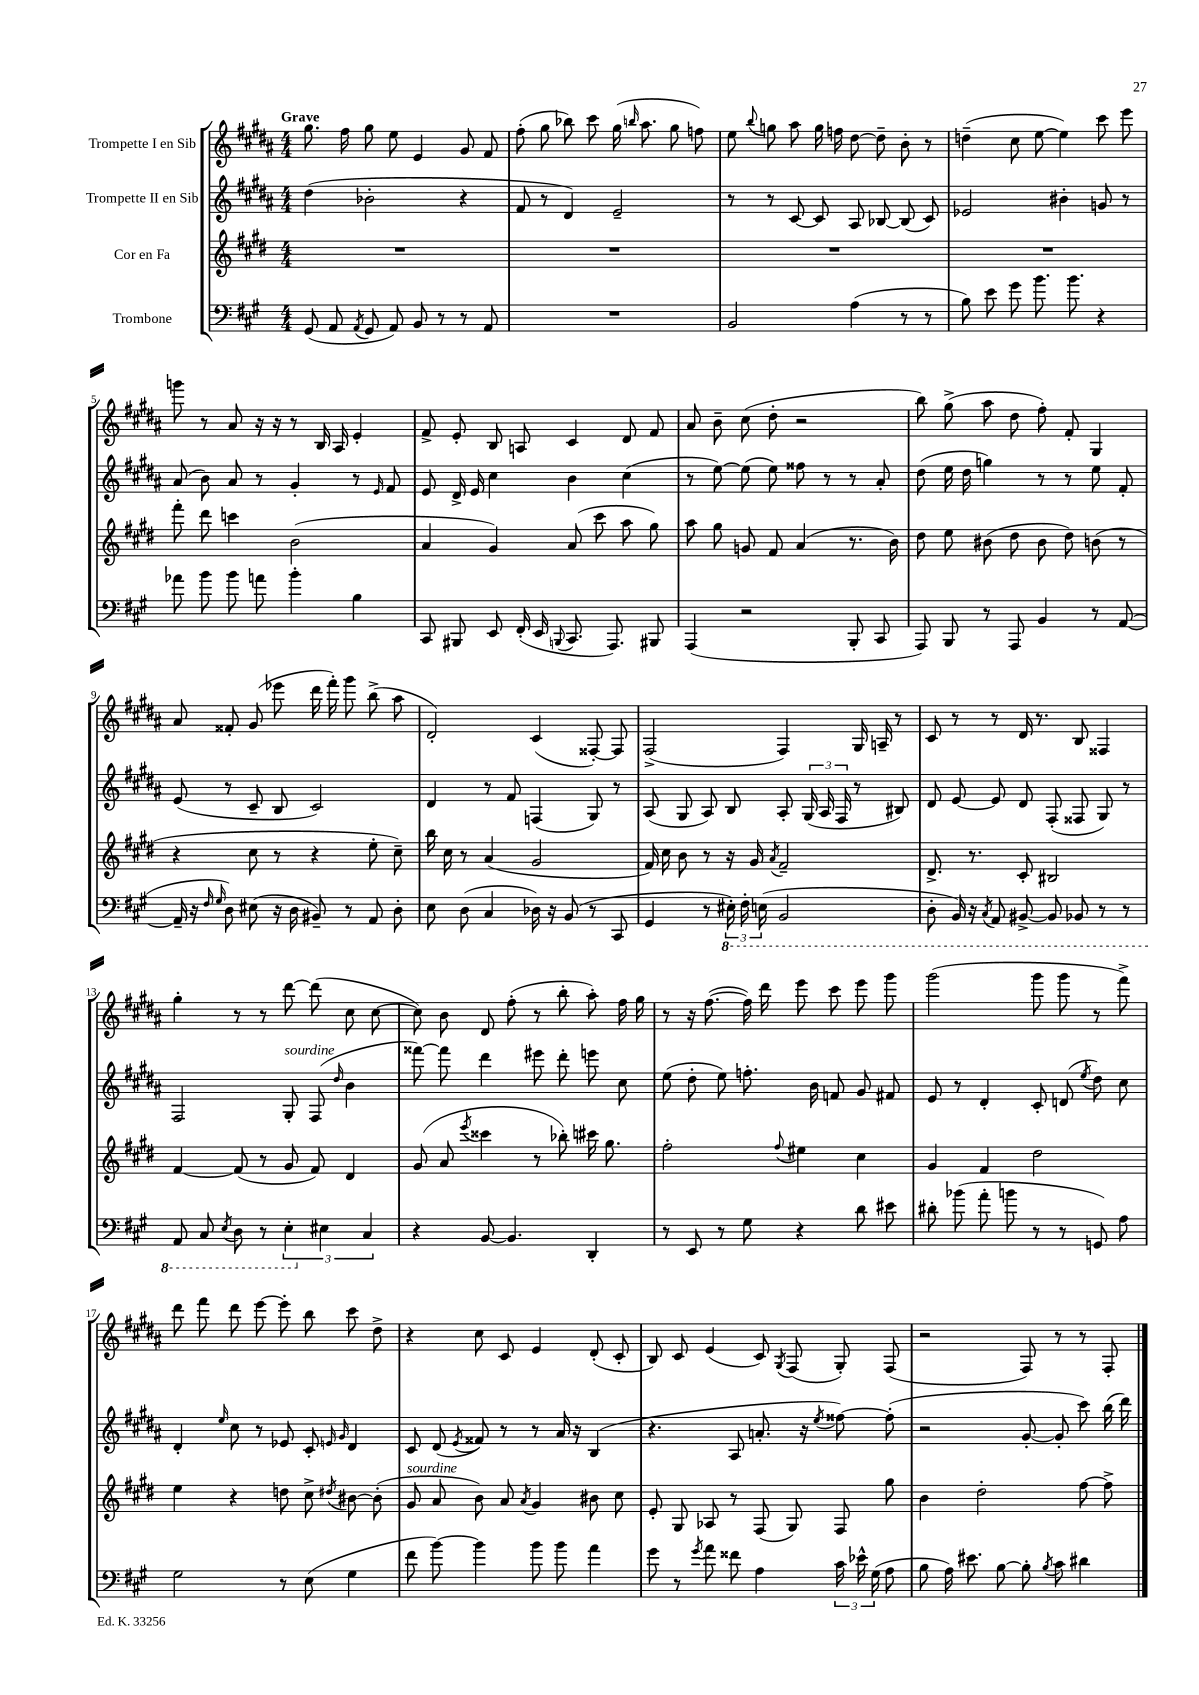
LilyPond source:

<<
\new StaffGroup <<
\new Staff = "s0" \with { instrumentName = "Trompette I en Sib" } {
    \clef treble \key b \major \numericTimeSignature \time 4/4 \tempo "Grave"
    \autoBeamOff gis''8. fis''16 gis''8 e''8 e'4 gis'8 fis'8 |
    fis''8-.( gis''8 bes''8) cis'''8 gis''16( \grace { b''16 } ais''8. gis''8 f''8) |
    e''8 \appoggiatura { b''8 } g''8 ais''8 g''16 f''16 dis''8~ dis''8-- b'8-. r8 |
    d''4--( cis''8 e''8~ e''4) cis'''8 e'''8 |
    g'''8 r8 ais'8 r16 r16 r8 b16 ais16 e'4-. |
    fis'8-> e'8-. b8 a8 cis'4 dis'8 fis'8 |
    ais'8 b'8-- cis''8( dis''8-. r2 |
    b''8) gis''8->( ais''8 dis''8 fis''8-.) fis'8-. gis4 |
    ais'8 fisis'8-. gis'8( ees'''8 dis'''16 fis'''16-.) gis'''8 b''8->( ais''8 |
    dis'2-.) cis'4( fisis8~-.) fisis8 |
    fis2->( fis4) gis16 a16-- r8 |
    cis'8 r8 r8 dis'16 r8. b8 fisis4 |
    gis''4-. r8 r8 dis'''8~ dis'''8( cis''8 cis''8~ |
    cis''8) b'8 dis'8 fis''8-.( r8 b''8-. ais''8-.) fis''16 gis''16 |
    r8 r16 fis''8.~( fis''16) dis'''16 e'''8 cis'''8 e'''8 gis'''8 |
    gis'''2( gis'''8 gis'''8 r8 fis'''8->) |
    dis'''8 fis'''8 dis'''8 e'''8~ e'''8-. b''8 cis'''8 dis''8-> |
    r4 cis''8 cis'8 e'4 dis'8-.( cis'8-. |
    b8) cis'8 e'4( cis'8) \acciaccatura { gis8 } fis8( gis8-.) fis8( |
    r2 fis8) r8 r8 fis8-. \bar "|." |
}
\new Staff = "s1" \with { instrumentName = "Trompette II en Sib" } {
    \clef treble \key b \major \numericTimeSignature \time 4/4
    \autoBeamOff dis''4( bes'2-. r4 |
    fis'8 r8 dis'4) e'2-- |
    r8 r8 cis'8~ cis'8 ais8 bes8~ bes8( cis'8) |
    ees'2 bis'4-. g'8 r8 |
    ais'8( b'8) ais'8 r8 gis'4-. r8 \grace { e'16 } fis'8 |
    e'8 dis'16-> e'16 cis''4 b'4 cis''4( |
    r8 e''8~) e''8( e''8) fisis''8 r8 r8 ais'8-. |
    dis''8( e''16 dis''16 g''4) r8 r8 e''8 fis'8-. |
    e'8( r8 cis'8-- b8 cis'2) |
    dis'4 r8 fis'8 f4( gis8) r8 |
    ais8( gis8 ais8) b8 ais8-. \tuplet 3/2 { gis16( ais16 fis16 } r8 bis8) |
    dis'8 e'8~ e'8 dis'8 fis8-.( fisis8 gis8) r8 |
    fis2 gis8-.^\markup { \italic "sourdine" } fis8( \grace { dis''16 } b'4 |
    fisis'''8~) fisis'''8 dis'''4 eis'''8 dis'''8-. e'''8 cis''8 |
    e''8( dis''8-. e''8) f''8.-. b'16 f'8 gis'8 fis'8 |
    e'8 r8 dis'4-. cis'8-. d'8( \acciaccatura { e''8 } dis''8) cis''8 |
    dis'4-. \grace { e''16 } cis''8 r8 ees'8 cis'8-. \grace { e'16 gis'16 } dis'4 |
    cis'8 dis'8( \acciaccatura { e'8 } fisis'8) r8 r8 ais'16 r16 b4( |
    r4. ais8 a'8.-. r16 \acciaccatura { e''8 } fisis''8~) fisis''8-.( |
    r2 gis'8~-. gis'8-. cis'''8) b''16( dis'''16) \bar "|." |
}
\new Staff = "s2" \with { instrumentName = "Cor en Fa" } {
    \clef treble \key e \major \numericTimeSignature \time 4/4
    \autoBeamOff R1 |
    R1 |
    R1 |
    R1 |
    fis'''8-. dis'''8 c'''4 b'2( |
    a'4 gis'4) a'8( cis'''8 a''8 gis''8) |
    a''8 gis''8 g'8 fis'8 a'4( r8. b'16) |
    dis''8 e''8 bis'8( dis''8 bis'8 dis''8) b'8( r8 |
    r4 cis''8 r8 r4 e''8-. cis''8--) |
    b''16 cis''16 r8 a'4( gis'2 |
    fis'16) cis''16 b'8 r8 r16 gis'16 \acciaccatura { a'8 } fis'2-- |
    dis'8.-> r8. cis'8-. bis2 |
    fis'4~ fis'8( r8 gis'8 fis'8) dis'4 |
    gis'8( a'8 \acciaccatura { e'''8 } cisis'''4 r8 bes''8-.) cis'''16 gis''8. |
    fis''2-. \appoggiatura { fis''8 } eis''4 cis''4 |
    gis'4 fis'4 dis''2 |
    e''4 r4 d''8 cis''8-> \acciaccatura { dis''8 } bis'8~ bis'8-.( |
    gis'8^\markup { \italic "sourdine" } a'8 b'8) a'8 \acciaccatura { a'8 } gis'4 bis'8 cis''8 |
    e'8-. gis8 aes8 r8 fis8( gis8) fis8 gis''8 |
    b'4 dis''2-. fis''8~ fis''8-> \bar "|." |
}
\new Staff = "s3" \with { instrumentName = "Trombone" } {
    \clef bass \key a \major \numericTimeSignature \time 4/4
    \autoBeamOff gis,8( a,8 \acciaccatura { a,8 } gis,8 a,8) b,8 r8 r8 a,8 |
    R1 |
    b,2 a4( r8 r8 |
    b8) e'8 gis'8 b'8. b'8. r4 |
    aes'8 b'8 b'8 a'8 b'4-. b4 |
    cis,8 bis,,8 e,8 fis,16-.( e,16 \appoggiatura { b,,8 } cis,8. a,,8.) bis,,8 |
    a,,4( r2 b,,8-. cis,8 |
    a,,8) b,,8 r8 a,,8 b,4 r8 a,8~( |
    a,16-- r16 \grace { fis16 gis16 } d8) eis8( r16 d16 bis,8--) r8 a,8 d8-. |
    e8 d8( cis4 des16) r16 b,8( r8 cis,8 |
    gis,4 r8 \tuplet 3/2 { \ottava #-1 eis,16-.) fis,16-. e,16( } b,,2 |
    d,8-. b,,16) r16 \acciaccatura { cis,8 } a,,8 bis,,8~-> bis,,8 bes,,8 r8 r8 |
    a,,8 cis,8 \acciaccatura { e,8 } d,8 r8 \tuplet 3/2 { e,4-. \ottava #0 eis4 cis4 } |
    r4 b,8~ b,4. d,4-. |
    r8 e,8 r8 gis8 r4 d'8 eis'8 |
    dis'8-. bes'8( a'8-. b'8 r8 r8 g,8) a8 |
    gis2 r8 e8( gis4 |
    fis'8 b'8~) b'4 b'8 b'8 a'4 |
    gis'8 r8 \acciaccatura { gis'8 } a'8 fisis'8 a4 \tuplet 3/2 { cis'16 ees'16-^ gis16( } a8 |
    b8 a16) eis'8. b8~ b8-. \acciaccatura { b8 } cis'8 dis'4 \bar "|." |
}
>>
>>
